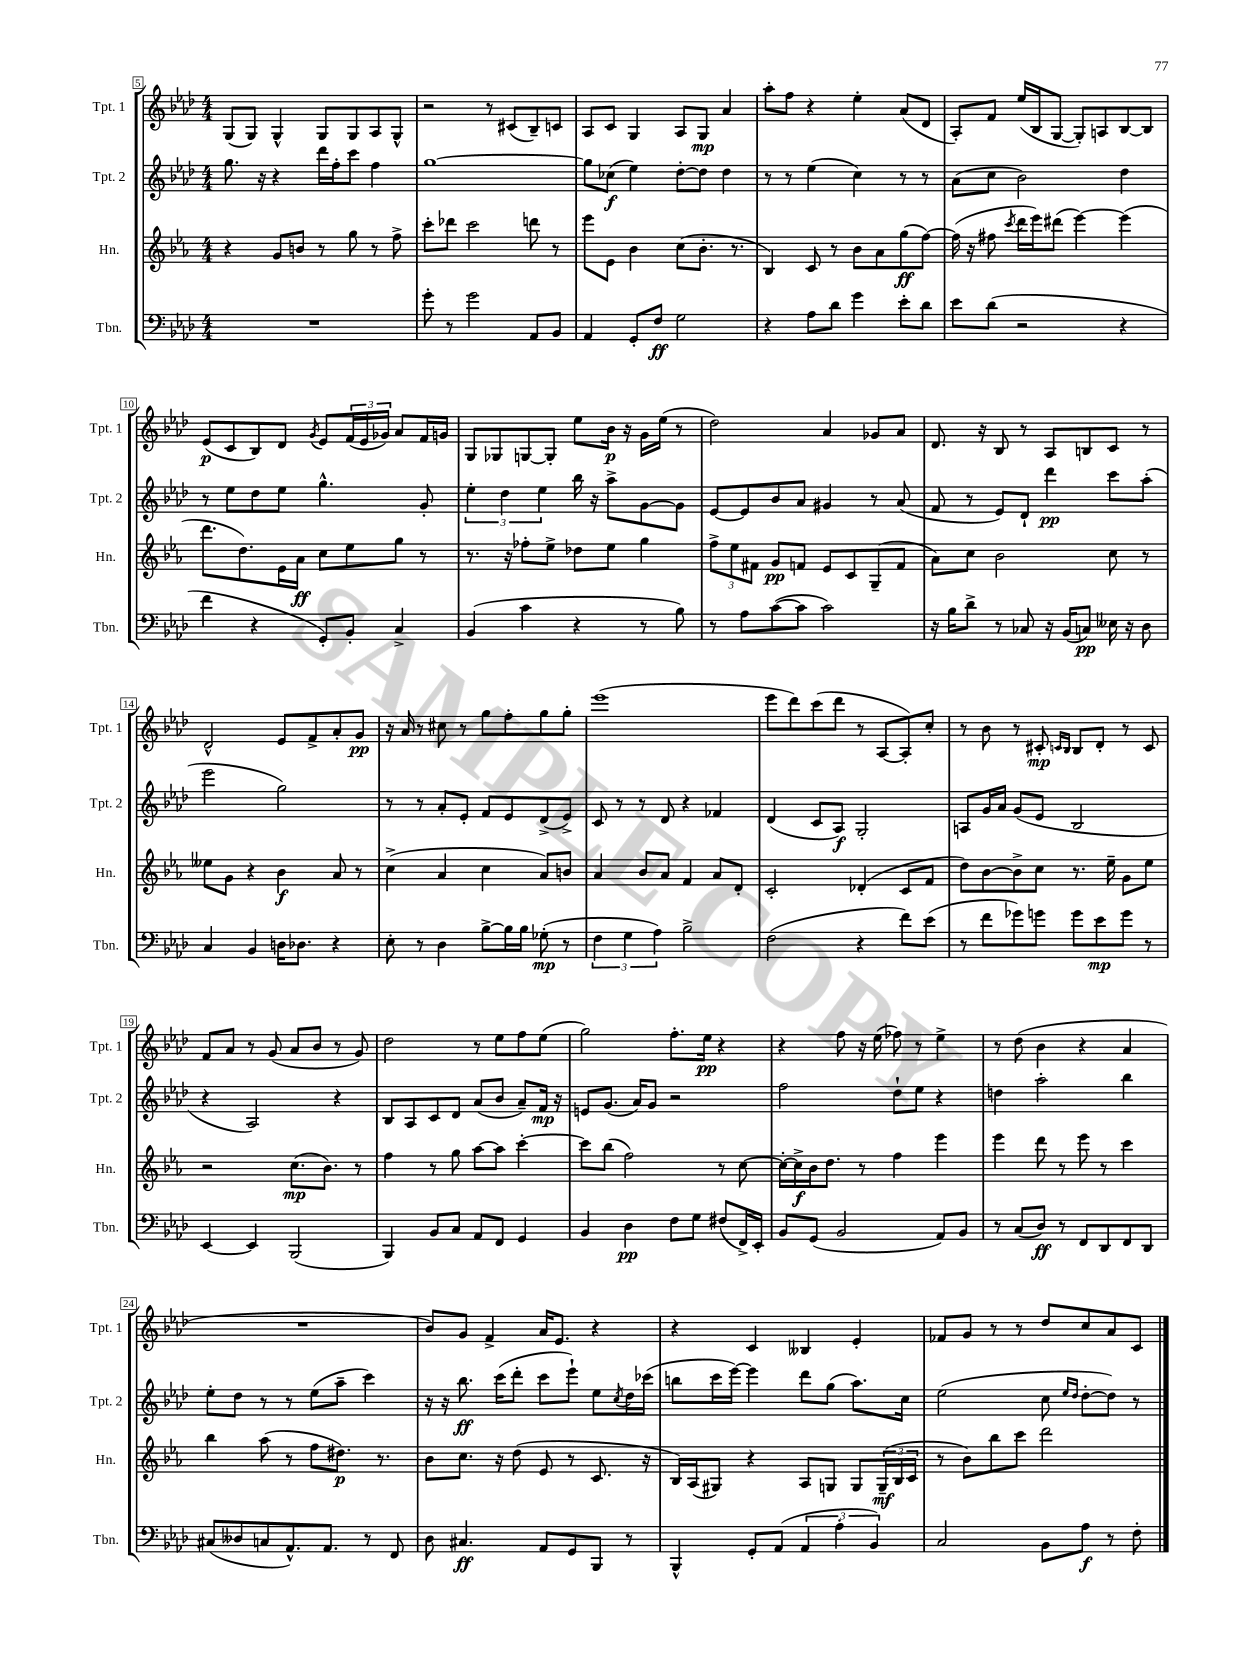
<<
\new StaffGroup <<
\new Staff = "s0" \with { instrumentName = "Tpt. 1" shortInstrumentName = "Tpt. 1" } {
    \clef treble \key aes \major \numericTimeSignature \time 4/4
    g8( g8) g4-^ g8 g8 aes8 g8-^ |
    r2 r8 cis'8( bes8--) c'8 |
    aes8 c'8 g4 aes8 g8\mp aes'4 |
    aes''8-. f''8 r4 ees''4-. aes'8( des'8 |
    aes8-.) f'8 ees''16( bes16 g8~ g8-.) a8 bes8~ bes8 |
    ees'8\p( c'8 bes8) des'8 \acciaccatura { g'8 } ees'8 \tuplet 3/2 { f'16( ees'16 ges'16) } aes'8 f'16 g'16 |
    g8 ges8 g8~ g8-. ees''8 bes'16\p r16 g'16 ees''16( r8 |
    des''2) aes'4 ges'8 aes'8 |
    des'8. r16 bes8 r8 aes8 b8 c'8 r8 |
    des'2-^ ees'8 f'8-> aes'8-. g'8\pp |
    r16 aes'16 r8 cis''8 r8 g''8 f''8-. g''8 g''8-. |
    ees'''1( |
    ees'''8 des'''8) c'''8( des'''8 r8 aes8~ aes8-.) c''8-. |
    r8 bes'8 r8 cis'8-.\mp \grace { c'16 bes16 } bes8 des'8-. r8 c'8 |
    f'8 aes'8 r8 g'8( aes'8 bes'8 r8 g'8) |
    des''2 r8 ees''8 f''8 ees''8( |
    g''2) f''8.-. ees''16\pp r4 |
    r4 f''8 r16 ees''16( fes''8) r8 ees''4-> |
    r8 des''8( bes'4 r4 aes'4 |
    R1 |
    bes'8) g'8 f'4-> aes'16 ees'8. r4 |
    r4 c'4 beses4 ees'4-. |
    fes'8 g'8 r8 r8 des''8 c''8 aes'8 c'8 \bar "|." |
}
\new Staff = "s1" \with { instrumentName = "Tpt. 2" shortInstrumentName = "Tpt. 2" } {
    \clef treble \key aes \major \numericTimeSignature \time 4/4
    g''8. r16 r4 des'''16 f''16-. c'''8 f''4 |
    g''1~ |
    g''8 ces''8\f( ees''4) des''8~-. des''8 des''4 |
    r8 r8 ees''4( c''4) r8 r8 |
    aes'8( c''8 bes'2) des''4 |
    r8 ees''8 des''8 ees''8 g''4.-^ g'8-. |
    \tuplet 3/2 { ees''4-. des''4 ees''4 } bes''16 r16 aes''8-> g'8~ g'8 |
    ees'8~ ees'8 bes'8 aes'8 gis'4 r8 aes'8( |
    f'8 r8 ees'8) des'8-! des'''4\pp c'''8 aes''8-.( |
    ees'''2 g''2) |
    r8 r8 aes'8-. ees'8-. f'8 ees'8 des'8->( ees'8->) |
    c'8 r8 r8 des'8 r4 fes'4 |
    des'4( c'8 aes8\f) g2-. |
    a8 g'16 aes'16 g'8( ees'8 bes2 |
    r4 aes2) r4 |
    bes8 aes8 c'8 des'8 aes'8( bes'8 aes'8--) f'16\mp r16 |
    e'8 g'8.( aes'16) g'8 r2 |
    f''2 des''8-! ees''8 r4 |
    d''4 aes''2-. bes''4 |
    ees''8-. des''8 r8 r8 ees''8( aes''8-- c'''4) |
    r16 r16 bes''8.\ff c'''16( des'''8-. c'''8 ees'''8-!) ees''8 \acciaccatura { c''8 } des''16 ces'''16( |
    b''8 c'''16 ees'''16~) ees'''4 des'''8 g''8( aes''8.) c''16 |
    ees''2( c''8 \grace { ees''16 des''16 } des''8~-. des''8) r8 \bar "|." |
}
\new Staff = "s2" \with { instrumentName = "Hn." shortInstrumentName = "Hn." } {
    \clef treble \key ees \major \numericTimeSignature \time 4/4
    r4 g'8 b'8 r8 g''8 r8 f''8-> |
    c'''8-. des'''8 c'''2 d'''8 r8 |
    ees'''8 ees'8 bes'4 c''8( bes'8.-. r8. |
    bes4) c'8 r8 bes'8 aes'8 g''8\ff( f''8~) |
    f''16( r16 fis''8 \acciaccatura { c'''8 } d'''16 ees'''16) dis'''8( ees'''4~) ees'''4( |
    d'''8. d''8.) ees'16 aes'16\ff c''8 ees''8 g''8 r8 |
    r8. r16 fes''8-. ees''8-> des''8 ees''8 g''4 |
    \tuplet 3/2 { f''8-> ees''8 fis'8 } g'8\pp f'8 ees'8 c'8 g8--( f'8 |
    aes'8) c''8 bes'2 c''8 r8 |
    eeses''8 g'8 r4 bes'4\f aes'8 r8 |
    c''4->( aes'4 c''4 aes'8) b'8 |
    aes'4 bes'8 aes'8 f'4 aes'8 d'8-. |
    c'2-. des'4-.( c'8 f'8 |
    d''8) bes'8~ bes'8-> c''8 r8. ees''16-- g'8 ees''8 |
    r2 c''8.\mp( bes'8.) r8 |
    f''4 r8 g''8 aes''8~ aes''8 c'''4~-. |
    c'''8 bes''8( f''2) r8 c''8~ |
    c''16~-. c''16->\f bes'16 d''8. r8 f''4 ees'''4 |
    ees'''4 d'''8 r8 ees'''8 r8 c'''4 |
    bes''4 aes''8( r8 f''8 dis''8.\p) r8. |
    bes'8 c''8. r16 d''8( ees'8 r8 c'8. r16 |
    bes16) aes16( gis8) r4 aes8 g8 g8 \tuplet 3/2 { g16--\mf( bes16 c'16 } |
    r8 bes'8) bes''8 c'''8 d'''2 \bar "|." |
}
\new Staff = "s3" \with { instrumentName = "Tbn." shortInstrumentName = "Tbn." } {
    \clef bass \key aes \major \numericTimeSignature \time 4/4
    R1 |
    g'8-. r8 g'2 aes,8 bes,8 |
    aes,4 g,8-. f8\ff g2 |
    r4 aes8 des'8 g'4 ees'8-. des'8 |
    ees'8 des'8( r2 r4 |
    f'4 r4 g,8-.) bes,8-. c4-> |
    bes,4( c'4 r4 r8 bes8) |
    r8 aes8 c'8~( c'8 c'2) |
    r16 bes16 des'8-> r8 ces8 r16 bes,16( c8\pp) eeses16 r16 des8 |
    c4 bes,4 d16 des8. r4 |
    ees8-. r8 des4 bes8~-> bes16 bes16 ges8-.\mp( r8 |
    \tuplet 3/2 { f4 g4 aes4) } bes2-> |
    f2( r4 f'8) ees'8( |
    r8 f'8 ges'8) g'8 g'8 ees'8\mp g'8 r8 |
    ees,4~ ees,4 bes,,2( |
    bes,,4) bes,8 c8 aes,8 f,8 g,4 |
    bes,4 des4\pp f8 g8 fis8( f,16->) ees,16-. |
    bes,8 g,8( bes,2 aes,8) bes,8 |
    r8 c8( des8\ff) r8 f,8 des,8 f,8 des,8 |
    cis8( deses8 c8 aes,8.-^) aes,8. r8 f,8 |
    des8 cis4.\ff aes,8 g,8 bes,,8 r8 |
    bes,,4-^ g,8-. aes,8( \tuplet 3/2 { aes,4 aes4-. bes,4) } |
    c2 bes,8 aes8\f r8 f8-. \bar "|." |
}
>>
>>
\layout { \context { \Score currentBarNumber = #5 \override BarNumber.stencil = #(make-stencil-boxer 0.1 0.3 ly:text-interface::print) } }
